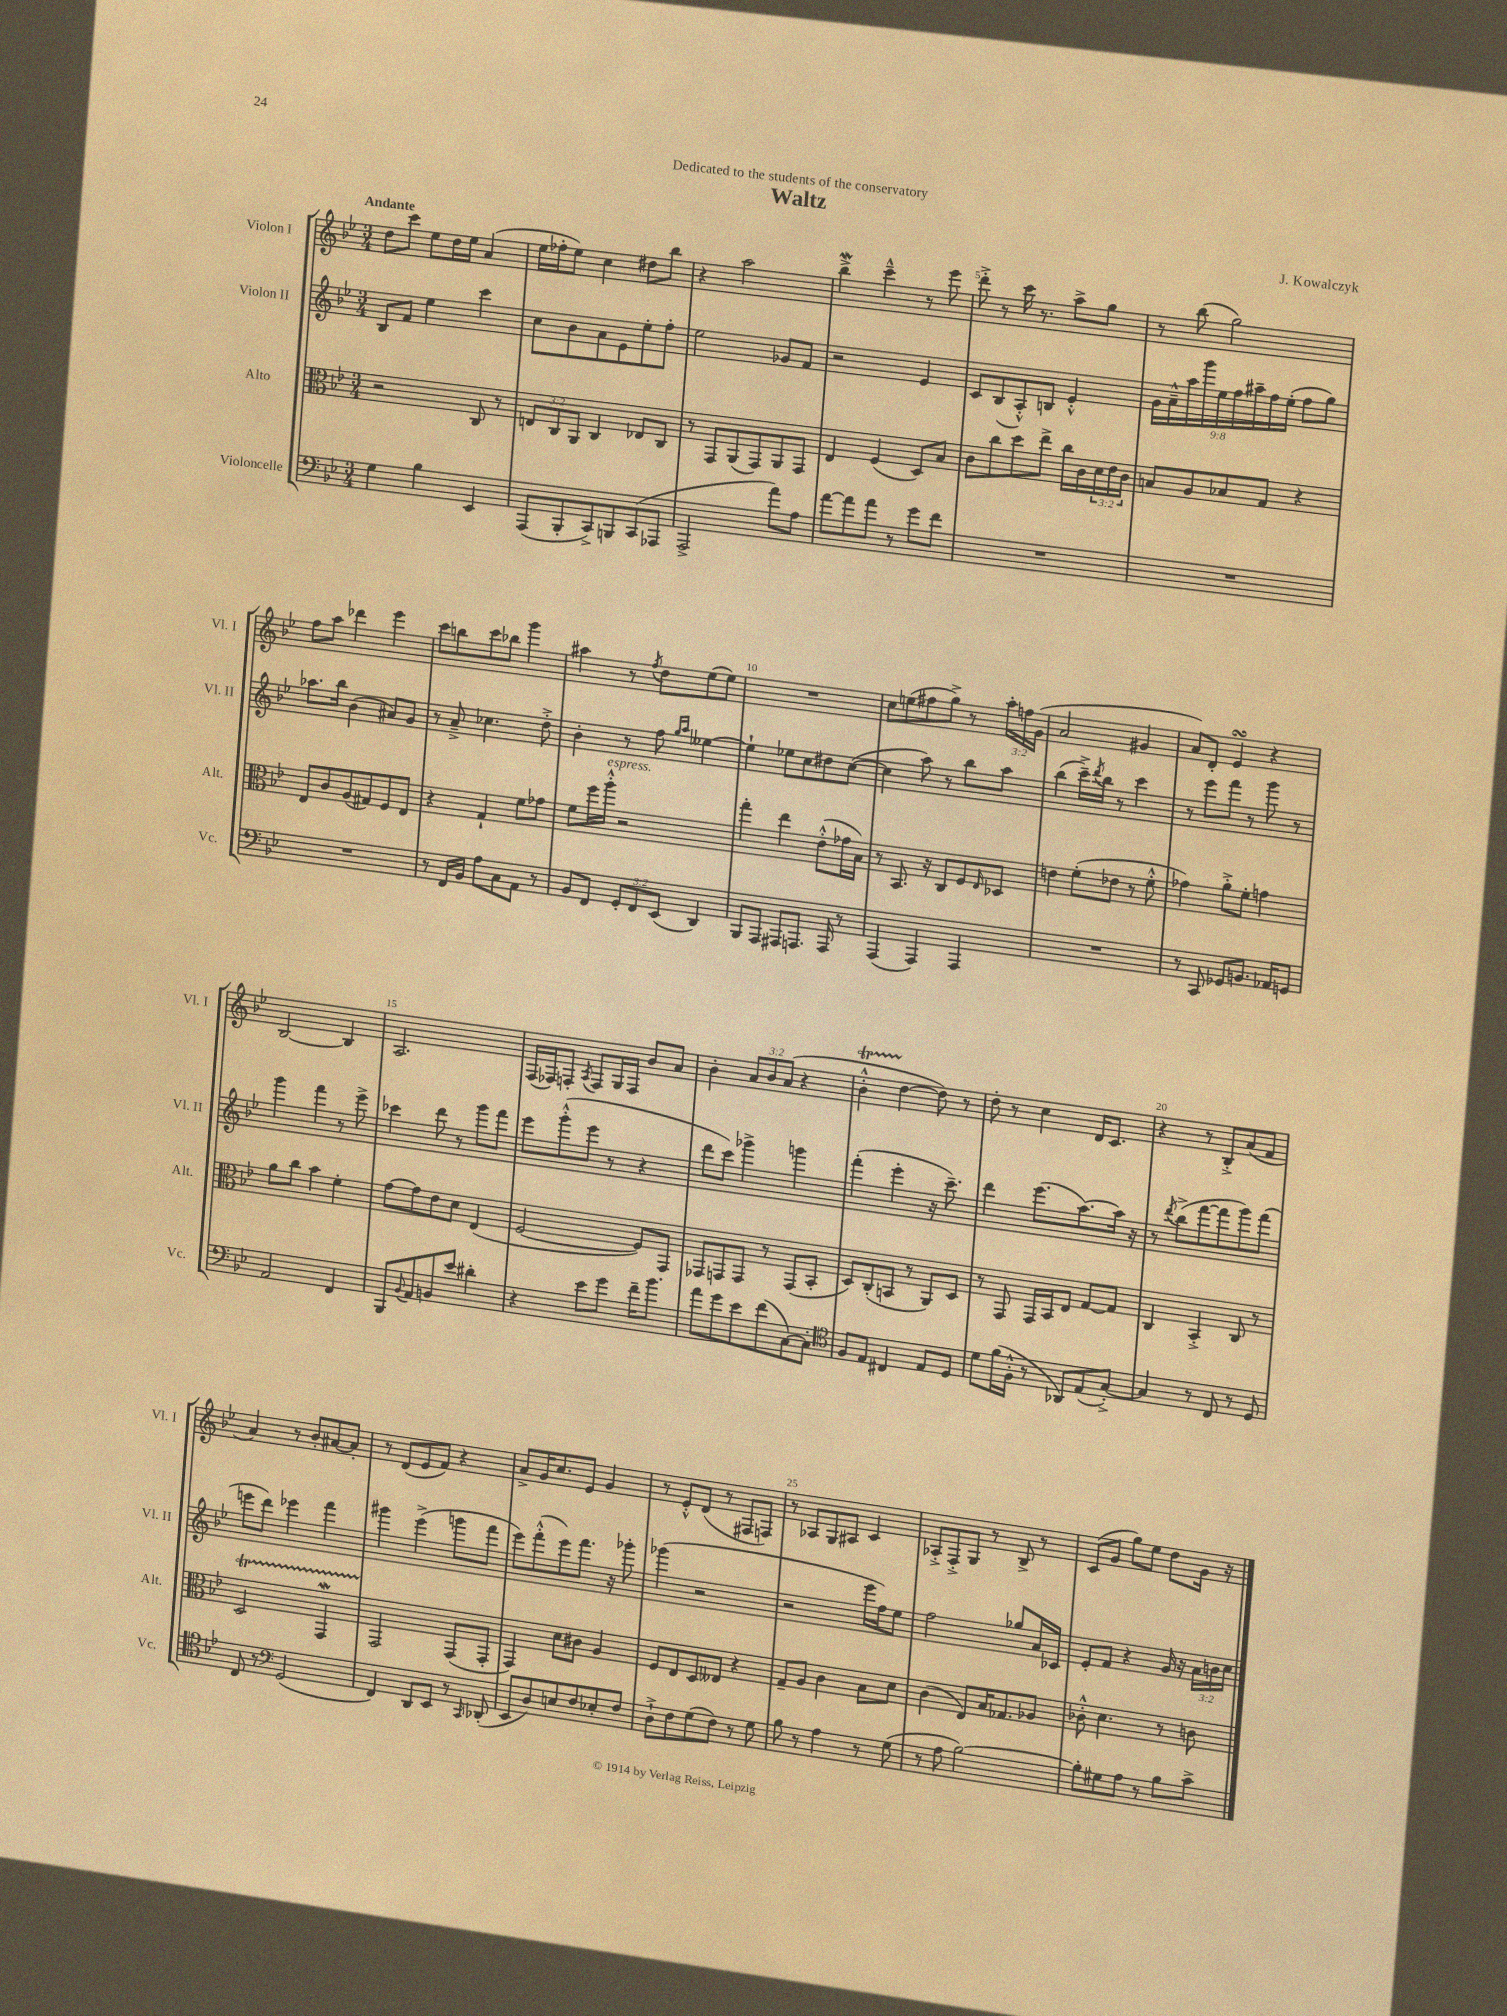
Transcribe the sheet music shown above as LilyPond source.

\header { title = "Waltz" composer = "J. Kowalczyk" dedication = "Dedicated to the students of the conservatory" }
<<
\new StaffGroup <<
\new Staff = "s0" \with { instrumentName = "Violon I" shortInstrumentName = "Vl. I" } {
    \clef treble \key bes \major \numericTimeSignature \time 3/4 \override Staff.TupletNumber.text = #tuplet-number::calc-fraction-text \tempo "Andante"
    d''8 c'''8 ees''8 d''16 ees''16 a'4( |
    ees''16 fes''16-. ees''8) c''4 dis''8 bes''8 |
    r4 a''2 |
    bes''4->\mordent c'''4---^ r8 ees'''8 |
    d'''8-.-> r8 c'''16 r8. a''8-> g''8 |
    r8 bes''8( g''2) |
    f''8 a''8 des'''4 ees'''4 |
    c'''8 b''8 c'''8 bes''8 g'''4 |
    ais''4 r8 \acciaccatura { f''8 } d''8 ees''8( ees''8) |
    R2. |
    c''8 e''8( fis''8 g''8->) r8 \tuplet 3/2 { a''16-. f''16 g'16( } |
    a'2 gis'4 |
    a'8) d'8-. ees'4\turn r4 |
    bes2~ bes4 |
    a2. |
    f16( fes16) f8-. \acciaccatura { a8 } f8 g16 f16 bes'8 a'8 |
    bes'4-. \tuplet 3/2 { a'8 bes'8 a'8( } r4 |
    bes'4-.-^\startTrillSpan d''4~\stopTrillSpan d''8) r8 |
    d''8-. r8 c''4 d'16 c'8. |
    r4 r8 bes8-.-> a'8( f'8 |
    a'4) r8 bes'8-. ais'8~ ais'8-. |
    r8 d'8( ees'8 f'8) r4 |
    a'8-> g'16 c''8. ees'8 g'4 |
    r8 ees'8-.-^ d'8( r8 fis8 f8) |
    r8 aes8 g8 ais8 c'4 |
    aes8-.-> f8-.-> g8 r8 bes8-> r8 |
    c'8( g'8 g''8) ees''8 d''8 g'16 r16 \bar "|." |
}
\new Staff = "s1" \with { instrumentName = "Violon II" shortInstrumentName = "Vl. II" } {
    \clef treble \key bes \major \numericTimeSignature \time 3/4 \override Staff.TupletNumber.text = #tuplet-number::calc-fraction-text
    bes8 f'8 ees''4 c'''4 |
    c''8 bes'8 a'8 ees'8 ees''8-. f''8-. |
    ees''2 ges'8 f'8 |
    r2 ees'4 |
    c'8 bes8( a8-.-^) b8 ees'4-.-^ |
    \tuplet 9/8 { g'16 a'16---^ a''16 g'''16 ees''16 f''16 ais''16-- f''16 ees''16-.( } f''8 g''8) |
    aes''8. bes''16 bes'4( ais'8) g'8 |
    r8 a'8---> ces''4. d''8-.-> |
    bes'4-. r8 f''8 \grace { g''16 a''16 } eeses''4~ |
    eeses''4-! ees''8 c''8 dis''8 c''8~( |
    c''4 a''8) r8 bes''8 a''8 |
    bes''4( c'''16--->) \acciaccatura { d'''8 } bes''16 r8 c'''4 |
    r8 ees'''8 f'''8 r8 g'''8 r8 |
    g'''4 f'''4 r8 ees'''8-> |
    ces'''4 d'''8 r8 g'''8 f'''8 |
    ees'''8 g'''8-.-^( ees'''8 r8 r4 |
    d'''8 c'''8) ges'''4-> g'''4 |
    f'''4-.( ees'''4-. r16 c'''8.--) |
    d'''4 ees'''8.( a''8.~) a''16 r16 |
    r8 \acciaccatura { d'''8 } bes''8->( f'''8~ f'''8 g'''8) f'''8( |
    e'''8 d'''8) ees'''4 f'''4 |
    gis'''4 ees'''4->( g'''8 f'''8 |
    ees'''8) f'''8-.-^( ees'''8) f'''8. r16 ges'''8-. |
    ges'''4( r2 |
    r2 ees'''16 f''16) ees''8 |
    f''2 ges''8 a'16 ces'16 |
    ees'8-. f'8 r4 g'16 r16 \tuplet 3/2 { a'16 b'16 c''16 } \bar "|." |
}
\new Staff = "s2" \with { instrumentName = "Alto" shortInstrumentName = "Alt." } {
    \clef alto \key bes \major \numericTimeSignature \time 3/4 \override Staff.TupletNumber.text = #tuplet-number::calc-fraction-text
    r2 c8 r8 |
    \tuplet 3/2 { e8 c8 a,8 } c4 ees8 c8 |
    r8 g,8 a,8( g,8) a,8 g,8 |
    ees4 f4( d8) bes8 |
    c'8 c''8 d''8 ees''8-> c''16 c'16 \tuplet 3/2 { d'16 ees'16 c'16 } |
    b8 a8 bes8 g8 r4 |
    ees8 c'8 a8( gis8) f8 ees8 |
    r4 g4-! f'8 ges'8 |
    f'8 f''16 a''16-.-^^\markup { \italic "espress." } r2 |
    g''4-. ees''4 ees'8-.-^( ges'16 bes16) |
    r8 bes,8. r16 c8 f8 \grace { ees16 } des8 |
    e'4 f'8-.( ees'8 r8 f'8-.-^ |
    ges'4) a'8-.-> f'8-. g'4 |
    a'8 c''8 bes'4 f'4-. |
    g'8~ g'8 ees'8 d'8 ees4( |
    f2~ f8) g,8 |
    ges,8 g,8 g,8 r8 g,8( bes,8-. |
    d8) c8-.( b,8 r8 a,8) d8 |
    r8 g,8 g,16 bes,16 ees8 g8~ g8 |
    c4 bes,4-.-> c8 r8 |
    d2\startTrillSpan g,4\mordent |
    g,2\stopTrillSpan g,8( g,8-. |
    g,4) d'8 cis'8 a4 |
    f8 ees8 d8 eeses8 r4 |
    g8-- a8 c'4 bes8 d'8 |
    c'4( ees8) bes16 ges8. aes8 |
    ces'8-.-^ d'4. r8 c'8 \bar "|." |
}
\new Staff = "s3" \with { instrumentName = "Violoncelle" shortInstrumentName = "Vc." } {
    \clef bass \key bes \major \numericTimeSignature \time 3/4 \override Staff.TupletNumber.text = #tuplet-number::calc-fraction-text
    g4 bes4 ees,4 |
    a,,8( bes,,8-. c,8->) b,,8 c,8( aes,,8 |
    a,,2-> a'8) a8 |
    a'8~ a'8 a'8 r8 g'8 f'8 |
    R2. |
    R2. |
    R2. |
    r8 f,16 bes,16 a8 c8 a,8 r8 |
    bes,8 f,8 \tuplet 3/2 { g,8-. f,8 ees,8( } d,4) |
    bes,,8 a,,8 ais,,8 a,,8. a,,16 r8 |
    a,,4( a,,4) a,,4 |
    R2. |
    r8 c,8 ges,8 b,8. aes,16 g,8 |
    a,2 f,4 |
    bes,,8 \appoggiatura { bes,8 } a,8 b,8 ees'8 dis'4-. |
    r4 ees'8 g'8 f'16-- bes'8. |
    a'8 g'8 ees'8 f'8( c8~) c8-. |
    \clef tenor f8 ees8 cis4 ees8 d8 |
    d'8 f'16( f16-.-^ r8 aes,8) ees8( g8~-.->) |
    g4 r8 c8 r8 d8 |
    c8 r8 \clef bass g,2( |
    f,4) d,8 ees,8 r8 \grace { c,16 } des,8-.( |
    ees,8 d8) e8 f8 ees8-. f8 |
    d8-!-> f8 g8( f8) r8 g8 |
    bes8 r8 a4 r8 g8( |
    r8 a8 bes2~) |
    bes8-. gis8 a8 r8 bes8 c'8-> \bar "|." |
}
>>
>>
\layout { \context { \Score \override BarNumber.break-visibility = ##(#f #t #t) barNumberVisibility = #(every-nth-bar-number-visible 5) } }
